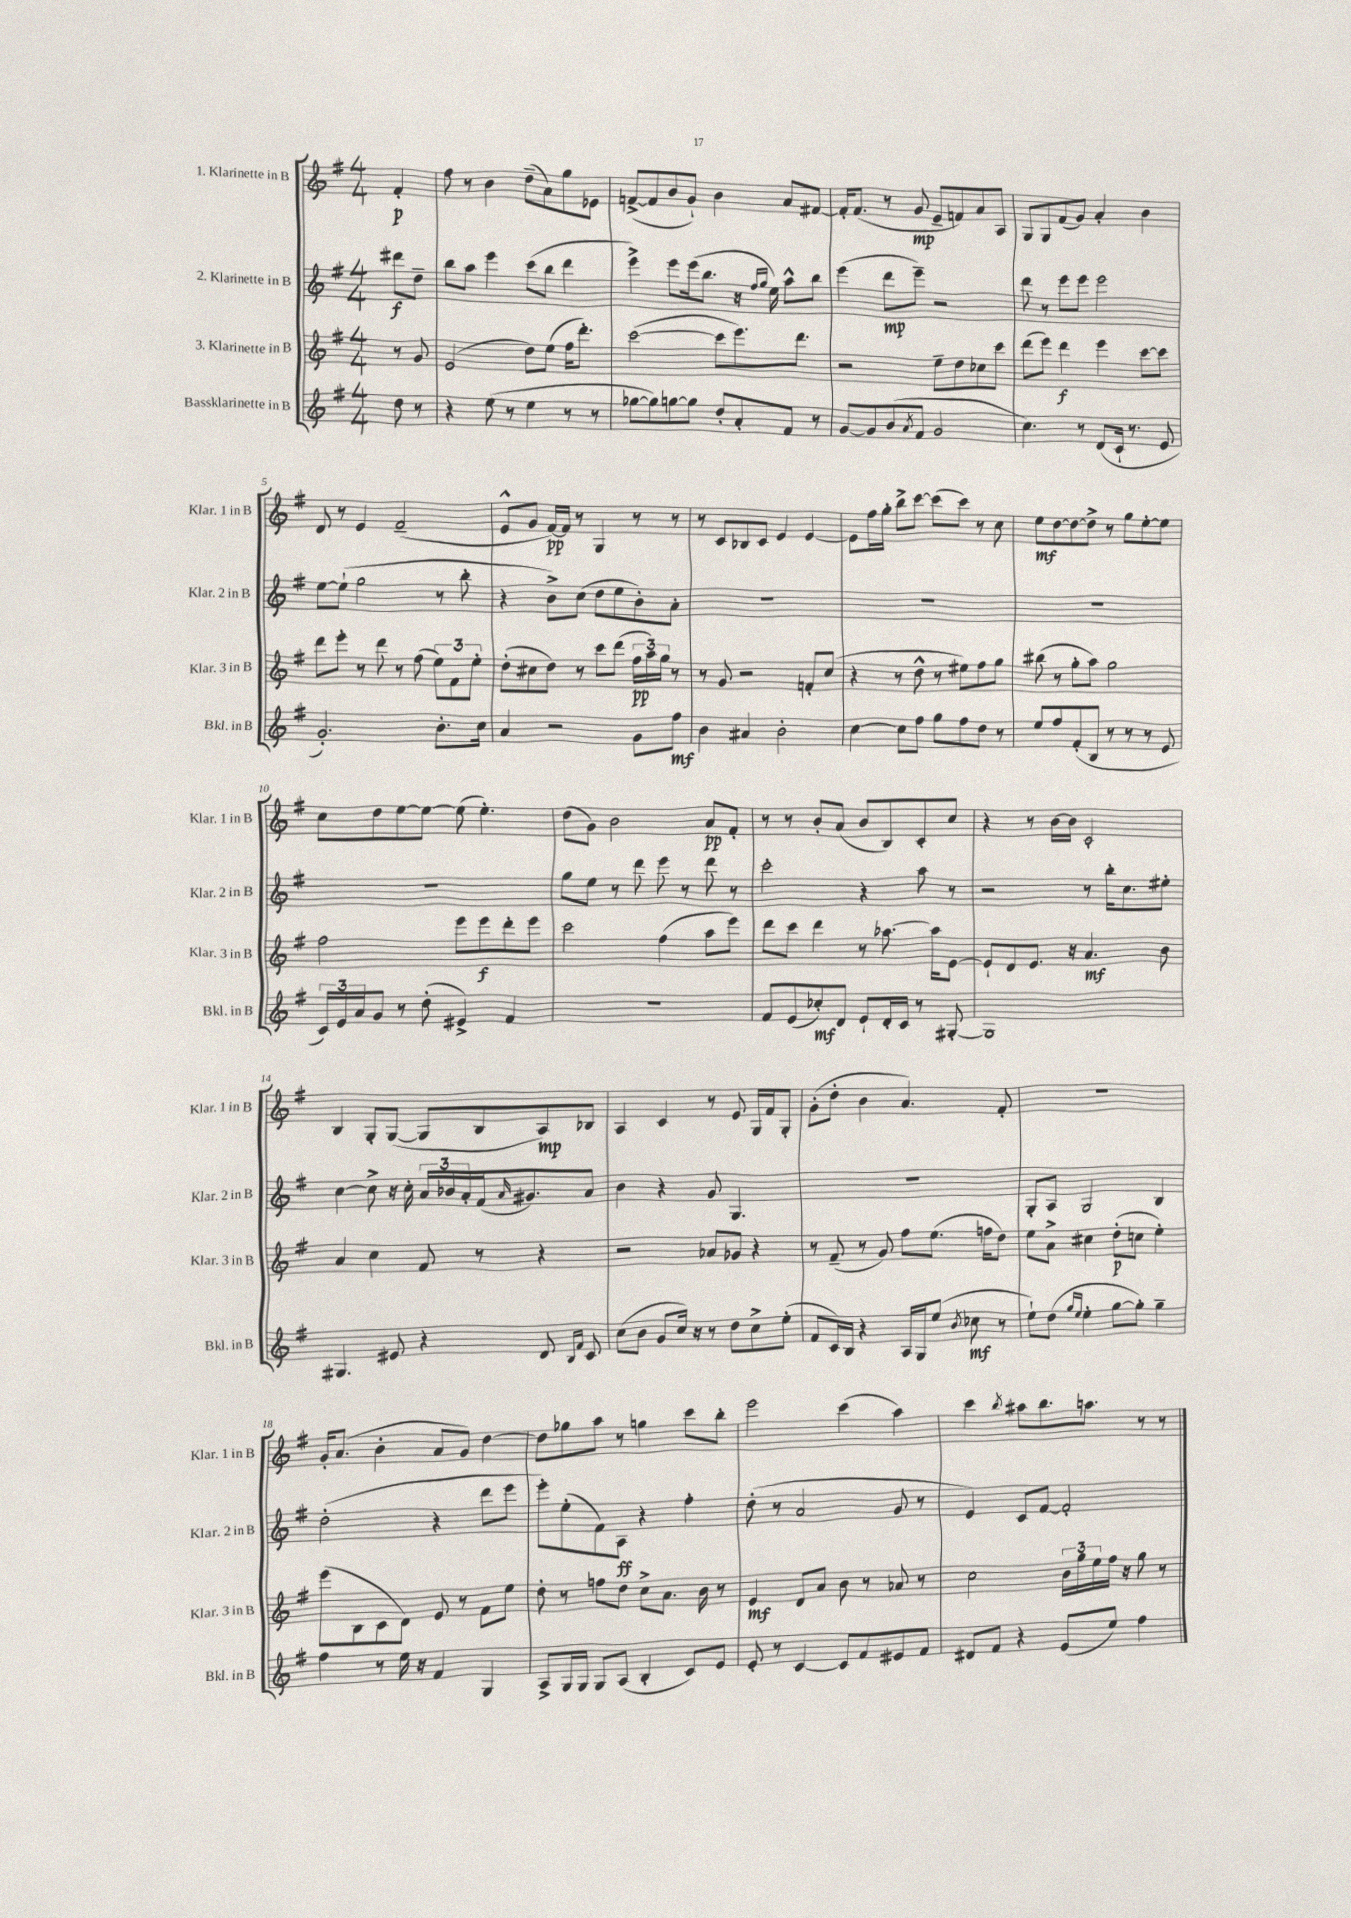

**kern	**kern	**kern	**kern
*staff4	*staff3	*staff2	*staff1
*clefG2	*clefG2	*clefG2	*clefG2
*k[f#]	*k[f#]	*k[f#]	*k[f#]
*M4/4	*M4/4	*M4/4	*M4/4
8dd	8r	8ddd#	4f#'
8r	8g	8dd~	.
=	=	=	=
4r	(2e	8bb	8ff#
.	.	8aa	8r
(8ee	.	4eee	4b
8r	.	.	.
4ee	8dd)	(8ccc	(8dd~
.	(8ee	8bb	8a)
8r	16ff#	4ddd	8gg
.	8.ddd')	.	.
8r	.	.	8e-
=	=	=	=
[8gg-	([2ccc	4eee^)	([8f^
8gg-])	.	.	8f]
[8gg	.	8eee	8b
8gg]	.	(16eee	8g`)
.	.	8.bb	.
8dd'	8ccc]	.	4b
8a'	8.eee)	16r	.
.	.	16qqff#	.
.	.	16qqgg	.
.	.	16ee)	.
8f#	.	8aa^^	8a
.	8.ddd	.	.
8r	.	8bb	[8f#
=	=	=	=
[8g	2r	(4eee	16f#']
.	.	.	(8.f#
8g]	.	.	.
(8b	.	8ddd	8r
8qa	.	.	.
8f#	.	8eee~)	8g
2g	8ee~	2r	8e~
.	8dd	.	8f)
.	8cc-	.	8a
.	8ccc	.	8A
=	=	=	=
4.cc)	(8ddd	8ddd	8G
.	8eee)	8r	8G
.	4ddd	8eee	(8f#
8r	.	8eee	8g)
(8d	4eee	2eee	4a'
16c`	.	.	.
8.r	.	.	.
.	[8ccc	.	4b
8e	8ccc]	.	.
=	=	=	=
2.g')	8ddd	[8ee	8d
.	8eee'	(8ee`]	8r
.	8r	2gg	4e
.	8ddd	.	.
.	8r	.	(2f#~
.	(8ff#	.	.
8.b'	12ee)	8r	.
.	12f#	.	.
.	.	8bb'	.
.	12ee'	.	.
16cc	.	.	.
=	=	=	=
4a	(8dd'	4r	8e^^
.	8cc#	.	8g
2r	8dd)	8b^)	[16f#)
.	.	.	16f#]
.	8r	(8cc	8r
.	8ccc	8dd	4G
.	(8ddd	8ee	.
8g	24ff#	8b')	8r
.	24aa)	.	.
.	24gg	.	.
8ff#	8r	8a'	8r
=	=	=	=
4b	8r	1r	8r
.	8g	.	8c
4a#	2r	.	8B-
.	.	.	8c
2b'	.	.	4e
.	8f'	.	[4e
.	(8cc	.	.
=	=	=	=
[4cc	4r	1r	8e]
.	.	.	16ff#
.	.	.	16gg'
8cc]	8r	.	8bb^
8ff#	8dd^^	.	[8ccc
8gg	8r	.	(8ccc]
8ff#	8ee#)	.	8ccc)
8dd	8ff#	.	8r
8r	8gg	.	8cc
=	=	=	=
8ee	(8bb#	1r	8ee
8ff#	8r	.	[8dd
(8f#'	8gg'	.	8dd_
8B	8aa)	.	8dd^]
8r	2gg	.	8r
8r	.	.	8gg
8r	.	.	[8ee'
8e	.	.	8ee]
=	=	=	=
24c)	2ff#	1r	8cc
24e	.	.	.
24a	.	.	.
8g	.	.	8dd
8r	.	.	[8ee
(8dd'	.	.	8ee_
4e#^)	8eee	.	(8ee]
.	8eee	.	4.ee')
4f#	8ddd'	.	.
.	8eee	.	.
=	=	=	=
1r	2ccc	8gg	(8dd
.	.	8ee	8g)
.	.	8r	2b
.	.	8ddd	.
.	(4ff#	8eee	.
.	.	8r	.
.	8aa	8ddd	8a
.	8eee)	8r	8f#'
=	=	=	=
8f#	8ddd	2ccc'	8r
(8e	8ccc	.	8r
8cc-')	4ddd	.	8b'
8d	.	.	(8a
8e`	8r	4r	8b
16d'	[8.aa-	.	8B)
16c	.	.	.
8r	.	8aa	8c'
.	16aa-]	.	.
[8G#'	[8e	8r	8cc
=	=	=	=
1G#]	8e`]	2r	4r
.	8d	.	.
.	8.e	.	8r
.	.	.	[16b
.	16r	.	16b]
.	4.a	8r	2c'
.	.	16bb'	.
.	.	8.cc	.
.	8b	8ee#'	.
=	=	=	=
4.G#	4a	[4cc	4B
.	4cc	8cc^]	8G'
8e#	.	16r	([8G
.	.	16cc'	.
4r	8f#	24a	8G]
.	.	24b-	.
.	.	24a'	.
.	8r	(16f#	8B
.	.	16qqa	.
.	.	8.g#)	.
8d	4r	.	8A)
16qqB	.	.	.
16qqf#	.	.	.
8c	.	8a	8B-
=	=	=	=
(8cc	2r	4b	4A
8b	.	.	.
8g	.	4r	4c
16cc)	.	.	.
16r	.	.	.
8r	8a-	8g	8r
8dd	8g-	4.G	8e
8cc^	4r	.	16G
.	.	.	16f#
(8ee'	.	.	8G'
=	=	=	=
8f#	8r	1r	(8g'
16c)	(8f#~	.	8dd'
16B	.	.	.
4r	8r	.	4b
.	8g)	.	.
16A	8ff#	.	4.a)
16G	.	.	.
(8ee	(8.ee	.	.
8qb	.	.	.
8cc-	.	.	.
.	16ff	.	.
8r	8dd)	.	8f#'
=	=	=	=
8ee`)	8ee	8G'	1r
(8dd	8a^	8A	.
16qqgg	.	.	.
16qqee	.	.	.
4ee'	4cc#	2G	.
[8gg	(8dd'	.	.
8gg'])	8cc	.	.
4gg~	4ee')	4B	.
=	=	=	=
4ff#	(8eee	(2dd'	16g'
.	.	.	(8.a
.	8B	.	.
8r	8c	.	4b'
16ee	8d)	.	.
16r	.	.	.
4f#	8e	4r	8a
.	8r	.	8g)
4G	8f#	8ddd	[4dd
.	8ee	8eee	.
=	=	=	=
8A^	8dd'	8eee')	8dd]
16G	8r	(8ee'	8gg-
16G	.	.	.
8G	8ff	8f#)	8aa
(8A	8dd	8A	8r
4B'	8cc^	4r	4gg
.	8.a	.	.
8c)	.	4ff#'	8ccc
.	16b	.	.
8e	8r	.	8bb'
=	=	=	=
8e'	4e	(8dd'	2eee
8r	.	8r	.
[4c	8d	2a	.
.	8a	.	.
8c]	8b	.	(4ccc
8f#	8r	.	.
8e#	8a-	8g	4aa)
8f#	8r	8r	.
=	=	=	=
8d#	2cc	4e)	4ccc
8f#	.	.	.
.	.	.	8qbb
4r	.	8c	8aa#
.	.	[8f#	8.bb
(8e	24b	2f#']	.
.	24gg	.	.
.	.	.	8.aa
.	24ee	.	.
8ee)	16ff#	.	.
.	16r	.	.
4ff#	8gg	.	8r
.	8r	.	8r
==	==	==	==
*-	*-	*-	*-
